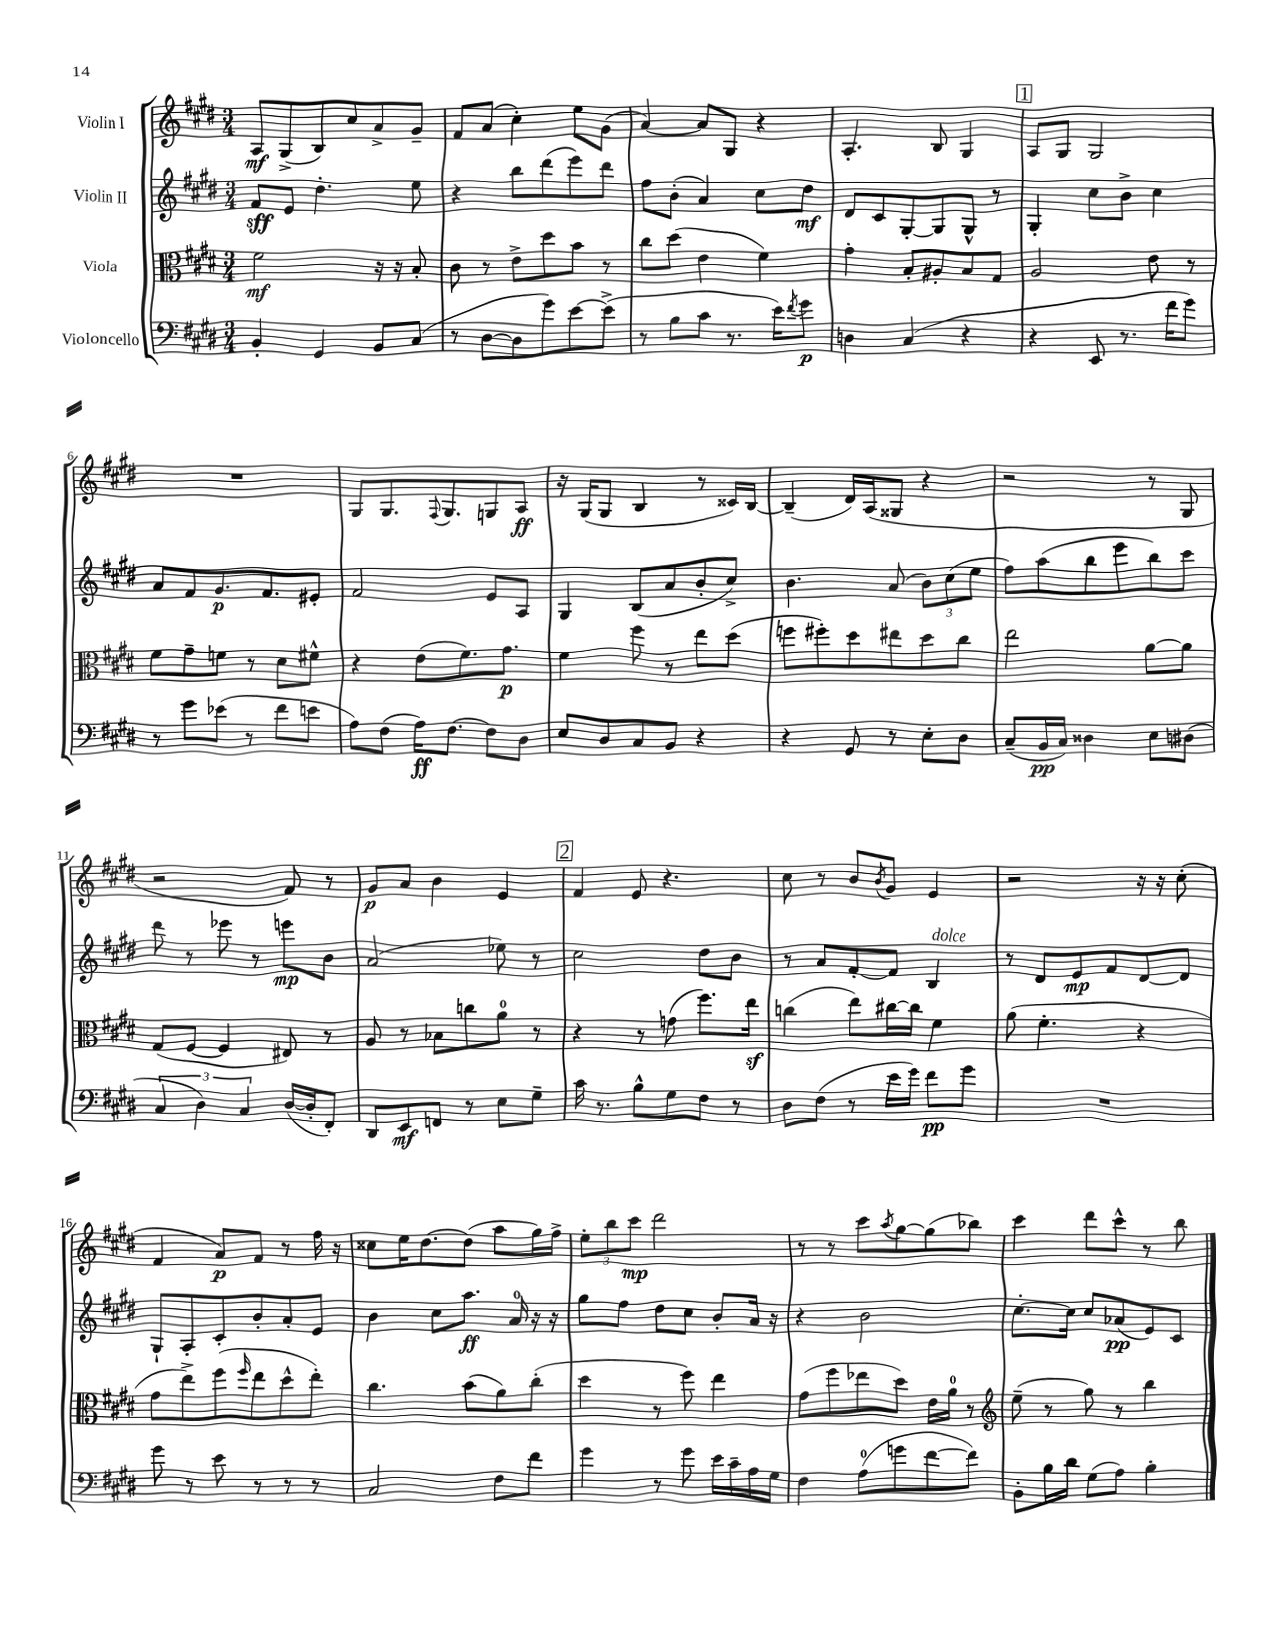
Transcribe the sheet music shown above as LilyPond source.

<<
\new StaffGroup <<
\new Staff = "s0" \with { instrumentName = "Violin I" } {
    \clef treble \key e \major \numericTimeSignature \time 3/4
    a8\mf gis8->( b8) cis''8 a'8-> gis'8-- |
    fis'8 a'8( cis''4-.) e''8 gis'8( |
    a'4~) a'8 gis8 r4 |
    a4.-. b8 gis4 |
    \mark \markup { \box "1" } a8 gis8 gis2 |
    R2. |
    gis8 gis8. \appoggiatura { fis8 } gis8. g8 a8\ff |
    r16 gis16( gis8 b4 r8 cisis'16) b16~ |
    b4--( dis'16) a16( gisis8 r4 |
    r2 r8 gis8 |
    r2 fis'8) r8 |
    gis'8\p a'8 b'4 e'4 |
    \mark \markup { \box "2" } fis'4 e'8 r4. |
    cis''8 r8 b'8 \acciaccatura { b'8 } gis'8 e'4 |
    r2 r16 r16 cis''8-.( |
    fis'4 a'8\p) fis'8 r8 fis''16 r16 |
    cisis''8 e''16 dis''8.~ dis''8( a''8 gis''16) fis''16-> |
    \tuplet 3/2 { e''8-. b''8 cis'''8\mp } dis'''2 |
    r8 r8 cis'''8 \acciaccatura { a''8 } gis''8~ gis''8( bes''8) |
    cis'''4 dis'''8 cis'''8-^ r8 b''8 \bar "|." |
}
\new Staff = "s1" \with { instrumentName = "Violin II" } {
    \clef treble \key e \major \numericTimeSignature \time 3/4
    fis'8\sff e'8 dis''4.-. e''8 |
    r4 b''8 dis'''8( e'''8) dis'''8 |
    fis''8 b'8-.( a'4) cis''8 dis''8\mf |
    dis'8 cis'8 gis8~-. gis8 gis8-^ r8 |
    \mark \markup { \box "1" } gis4-. cis''8 b'8-> cis''4 |
    a'8 fis'8 gis'8.\p fis'8. eis'8-. |
    fis'2 e'8 a8 |
    gis4 b8( a'8 b'8-. cis''8->) |
    b'4. a'8( \tuplet 3/2 { b'8) cis''8( e''8 } |
    fis''8) a''8( b''8 e'''8 b''8) cis'''8 |
    dis'''8 r8 ees'''8 r8 e'''8\mp b'8 |
    a'2( ees''8) r8 |
    \mark \markup { \box "2" } cis''2 dis''8 b'8 |
    r8 a'8 fis'8~-. fis'8 b4^\markup { \italic "dolce" } |
    r8 dis'8 e'8\mp fis'8 dis'8~ dis'8 |
    gis8-! a8-. cis'8-. b'8-. a'8-. e'8 |
    b'4 cis''8 a''8.\ff a'16-0 r16 r16 |
    gis''8 fis''8 dis''8 cis''8 b'8-. a'16 r16 |
    r4 b'2 |
    cis''8.~-. cis''16 cis''8 aes'8\pp( e'8) cis'8 \bar "|." |
}
\new Staff = "s2" \with { instrumentName = "Viola" } {
    \clef alto \key e \major \numericTimeSignature \time 3/4
    fis'2\mf r16 r16 b8-. |
    cis'8 r8 e'8-> dis''8 b'8 r8 |
    cis''8 dis''8( e'4 fis'4) |
    gis'4-. b8-. ais8-. b8 gis8 |
    \mark \markup { \box "1" } a2 e'8 r8 |
    fis'8 gis'8-- f'8 r8 dis'8 fis'8-^ |
    r4 e'8( fis'8.) gis'8.\p |
    fis'4 fis''8 r8 e''8 dis''8( |
    f''8 fis''8-.) dis''8 eis''8 dis''8 cis''8 |
    e''2 a'8~ a'8 |
    gis8( fis8~ fis4 eis8) r8 |
    a8 r8 bes8 c''8 a'8-0 r8 |
    \mark \markup { \box "2" } r4 r8 g'8( fis''8.) e''16\sf |
    c''4( e''8) cis''16~ cis''16 fis'4 |
    a'8( fis'4.-. r4 |
    gis'8 e''8->) fis''8( \grace { fis''16 } e''8 dis''8-^ e''8-.) |
    cis''4. b'8( a'8) cis''8-.( |
    dis''4 r8 fis''8) e''4 |
    gis'8( fis''8 ees''8 dis''8) e'16 a'16-0 r8 |
    \clef treble e''8--( r8 gis''8) r8 b''4 \bar "|." |
}
\new Staff = "s3" \with { instrumentName = "Violoncello" } {
    \clef bass \key e \major \numericTimeSignature \time 3/4
    b,4-. gis,4 b,8 cis8( |
    r8 dis8~ dis8 gis'8) e'8~ e'8->( |
    r8 b8 cis'8 r8. e'16) \acciaccatura { fis'8 } gis'8\p |
    d4 cis4( r4 |
    \mark \markup { \box "1" } r4 e,8 r8. fis'16 gis'8) |
    r8 gis'8 ees'8( r8 fis'8 e'8 |
    a8) fis8( a16\ff) fis8.~ fis8 dis8 |
    e8 dis8 cis8 b,8 r4 |
    r4 gis,8 r8 e8-. dis8 |
    cis8--( b,16\pp cis16) disis4 e8 dis8( |
    \tuplet 3/2 { cis4 dis4) cis4 } dis16~( dis16-. fis,8-.) |
    dis,8 e,8\mf f,8 r8 e8 gis8-- |
    \mark \markup { \box "2" } cis'16 r8. b8-^ gis8 fis8 r8 |
    dis8 fis8( r8 e'16 gis'16) fis'8\pp gis'8 |
    R2. |
    gis'8 r8 e'8 r8 r8 r8 |
    cis2 fis8 fis'8 |
    gis'4 r8 gis'8 e'16 cis'16-- a16 gis16 |
    fis4 a8-0( g'8 fis'8~ fis'8) |
    b,8-. b16 dis'16 gis8( a8) b4-. \bar "|." |
}
>>
>>
